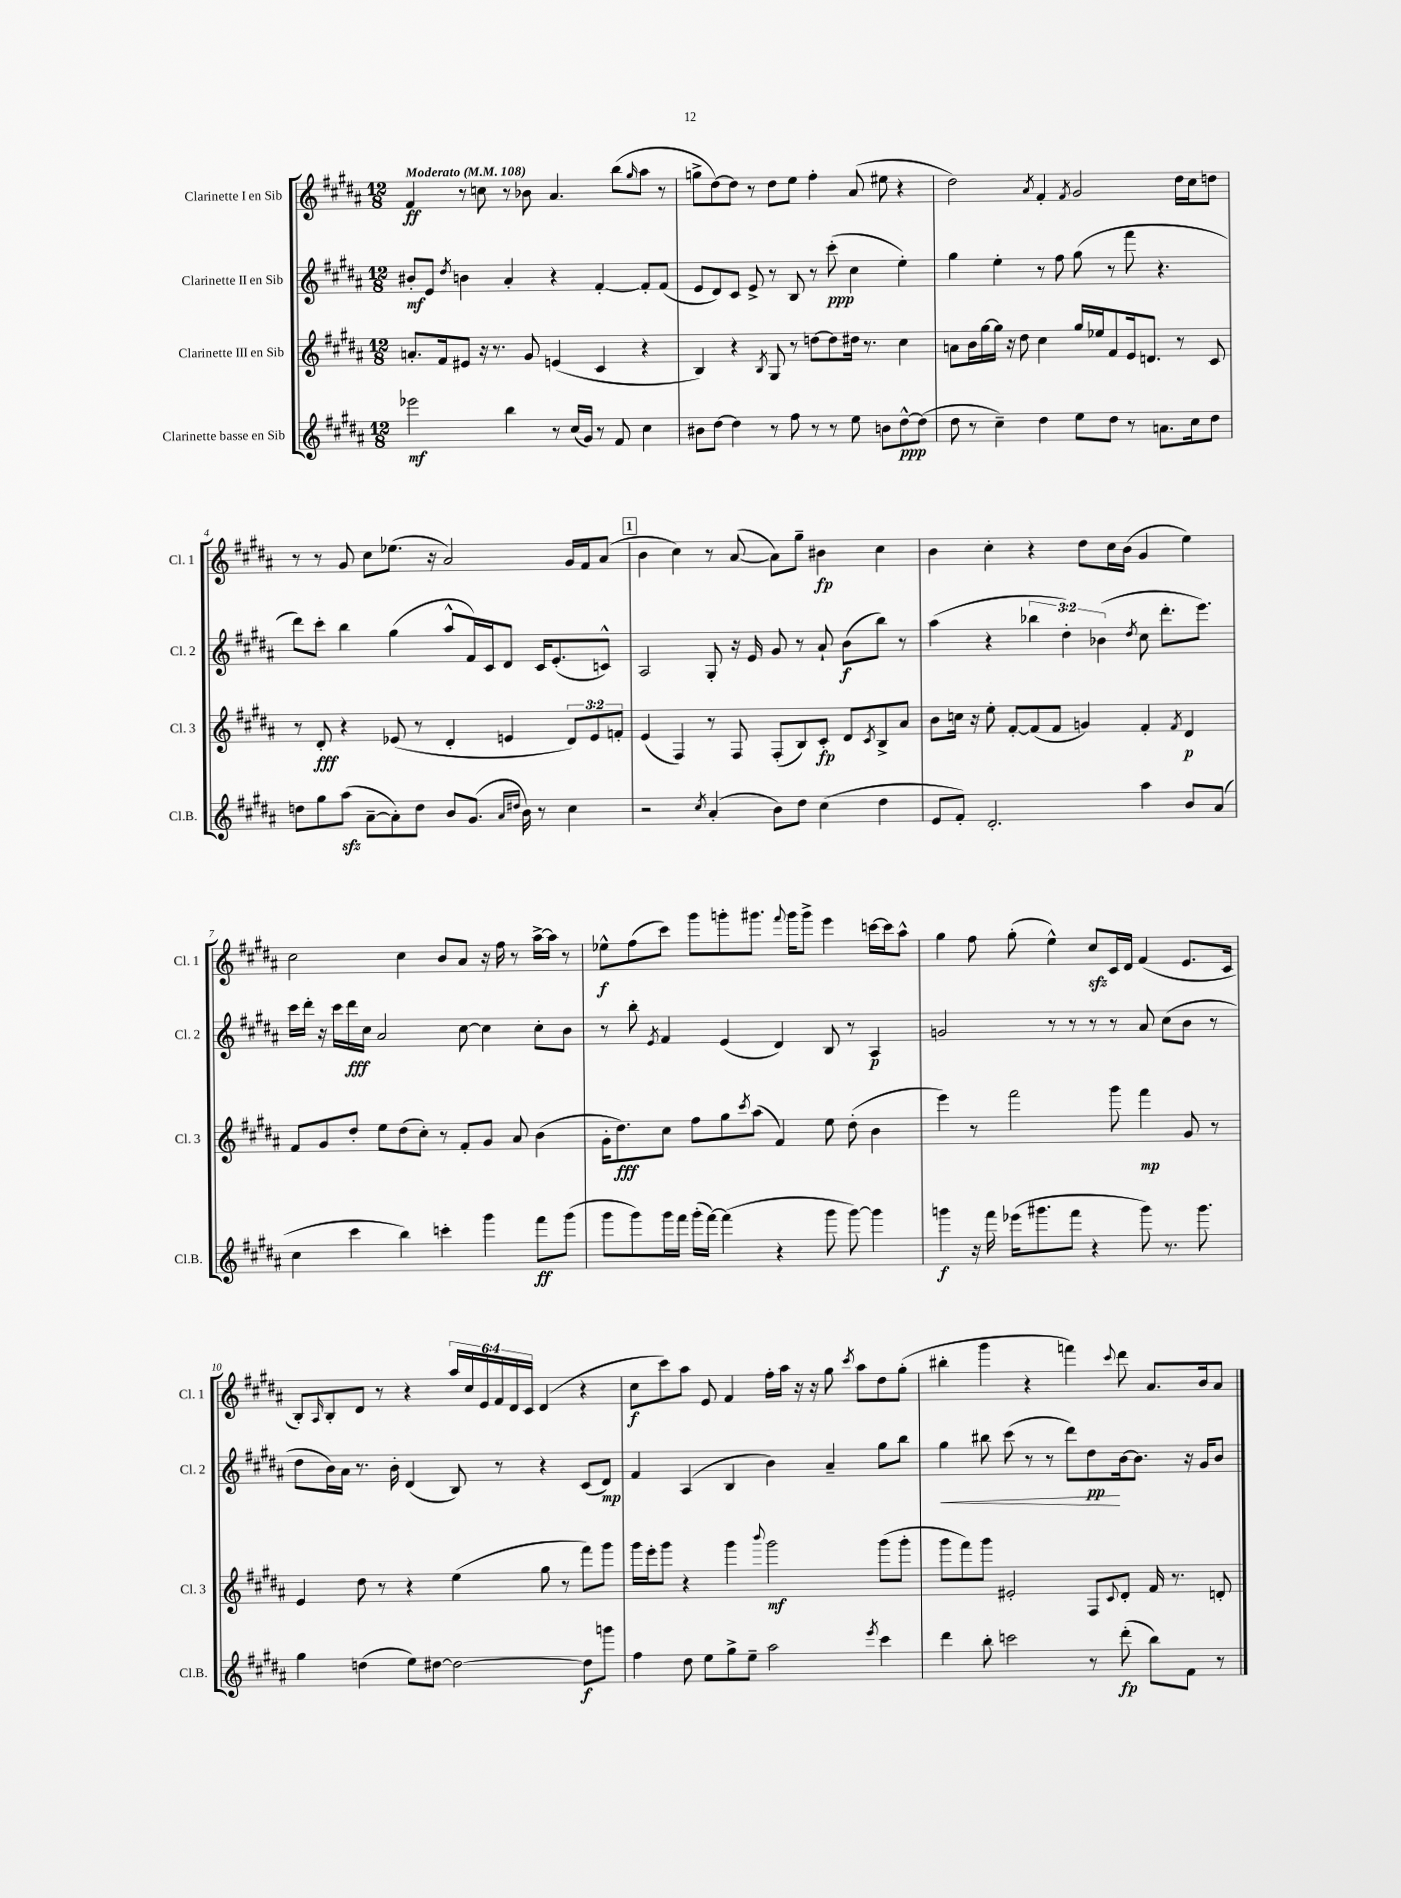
<<
\new StaffGroup <<
\new Staff = "s0" \with { instrumentName = "Clarinette I en Sib" shortInstrumentName = "Cl. 1" } {
    \clef treble \key b \major \numericTimeSignature \time 12/8 \override Staff.TupletNumber.text = #tuplet-number::calc-fraction-text \tempo "Moderato" 4 = 108
    fis'4\ff r8 c''8 r8 bes'8 ais'4. b''8( \grace { gis''16 } ais''8 r8 |
    g''8-> dis''8~) dis''8 r8 dis''8 e''8 fis''4-. ais'8( eis''8 r4 |
    dis''2) \acciaccatura { ais'8 } fis'4-. \acciaccatura { fis'8 } gis'2 dis''16 cis''16 d''8 |
    r8 r8 gis'8 cis''8 ees''8.( r16 ais'2) gis'16 fis'16 ais'8( |
    \mark \markup { \box "1" } b'4 cis''4) r8 ais'8~( ais'8) gis''8-- bis'4\fp cis''4 |
    b'4 cis''4-. r4 dis''8 cis''16 b'16( gis'4 e''4) |
    cis''2 cis''4 b'8 ais'8 r16 fis''16 r8 ais''16~-> ais''16 r8 |
    ees''8-^\f fis''8( cis'''8) gis'''8 g'''8-. gis'''8. \appoggiatura { fis'''8 } gis'''16 gis'''8-> e'''4 c'''16~ c'''16 ais''8-^ |
    gis''4 fis''8 gis''8-.( e''4-^) cis''8\sfz cis'16 dis'16 fis'4( e'8. cis'16 |
    b8-.) \grace { ais16 } b8-. dis'8 r8 r4 \tuplet 6/4 { ais''16 cis''16 e'16 fis'16 dis'16 cis'16 } dis'4( r4 |
    cis''8\f cis'''8) ais''8 e'8 fis'4 fis''16-. ais''16 r16 r16 gis''8 \acciaccatura { cis'''8 } ais''8 dis''8 gis''8-.( |
    bis''4-. gis'''4 r4 f'''4) \appoggiatura { cis'''8 } dis'''8 ais'8. b'16 ais'8 \bar "|." |
}
\new Staff = "s1" \with { instrumentName = "Clarinette II en Sib" shortInstrumentName = "Cl. 2" } {
    \clef treble \key b \major \numericTimeSignature \time 12/8 \override Staff.TupletNumber.text = #tuplet-number::calc-fraction-text
    bis'8-.\mf e'8 \acciaccatura { dis''8 } b'4 ais'4-. r4 fis'4~-. fis'8-. fis'8( |
    e'8 dis'8) cis'8 e'8-> r8 b8 r8 cis'''8-.\ppp( cis''4 e''4-.) |
    gis''4 e''4-. r8 fis''8 gis''8( r8 fis'''8 r4. |
    dis'''8) cis'''8-. b''4 gis''4( ais''8-^ fis'16) cis'16 dis'8 cis'16 e'8.-.( c'8-^) |
    \mark \markup { \box "1" } ais2 gis8-. r16 e'16 gis'8 r8 ais'8-! b'8\f( b''8) r8 |
    ais''4( r4 \tuplet 3/2 { bes''4 dis''4-.) bes'4( } \acciaccatura { dis''8 } cis''8 dis'''8.-. e'''8.) |
    cis'''16 dis'''16-. r16 cis'''16 dis'''16\fff cis''16 ais'2 cis''8~ cis''4 cis''8-. b'8 |
    r8 b''8-. \acciaccatura { e'8 } fis'4 e'4( dis'4) b8 r8 ais4\p |
    g'2 r8 r8 r8 r8 ais'8 cis''8( b'8 r8 |
    dis''8 b'16) ais'16 r8. b'16-. dis'4( b8) r8 r4 cis'8( dis'8\mp) |
    fis'4 ais4( b4 b'4) ais'4-- gis''8 b''8 |
    gis''4\< bis''8 cis'''8( r8 r8 dis'''8) dis''8\pp\! b'16~ b'8. r16 gis'16 b'8 \bar "|." |
}
\new Staff = "s2" \with { instrumentName = "Clarinette III en Sib" shortInstrumentName = "Cl. 3" } {
    \clef treble \key b \major \numericTimeSignature \time 12/8 \override Staff.TupletNumber.text = #tuplet-number::calc-fraction-text
    a'8.-. fis'16 eis'8 r16 r8. gis'8 e'4( cis'4 r4 |
    b4) r4 \acciaccatura { b8 } gis8 r8 d''8~ d''8 dis''16 r8. cis''4 |
    a'8 b'16 gis''16~ gis''16 r16 dis''8 cis''4 gis''16 ees''16 fis'8 e'16 d'8. r8 cis'8 |
    r8 dis'8-.\fff r4 ees'8( r8 dis'4-. e'4 \tuplet 3/2 { dis'8) e'8 f'8-. } |
    \mark \markup { \box "1" } e'4( fis4) r8 fis8 fis8-.( b8) cis'8-.\fp dis'8 \acciaccatura { cis'8 } b8-> ais'8 |
    b'8 c''16 r16 e''8-. fis'8~-. fis'8( fis'8 g'4) fis'4-. \acciaccatura { fis'8 } dis'4\p |
    fis'8 gis'8 dis''8-. e''8 dis''8( cis''8-.) r8 fis'8-. gis'8 ais'8 b'4( |
    gis'16-. dis''8.\fff) cis''8 fis''8 gis''8 \acciaccatura { cis'''8 } ais''8( fis'4) e''8 dis''8-.( b'4 |
    e'''4) r8 fis'''2 gis'''8 fis'''4\mp gis'8 r8 |
    e'4 dis''8 r8 r4 e''4( gis''8 r8 fis'''8) gis'''8 |
    gis'''16 e'''16-. gis'''8 r4 gis'''4 \appoggiatura { b'''8 } gis'''2\mf gis'''8( gis'''8-. |
    gis'''8 fis'''8) gis'''8 eis'2-. fis8 \appoggiatura { cis'8 } dis'8-. fis'16 r8. d'8-. \bar "|." |
}
\new Staff = "s3" \with { instrumentName = "Clarinette basse en Sib" shortInstrumentName = "Cl.B." } {
    \clef treble \key b \major \numericTimeSignature \time 12/8
    ees'''2\mf b''4 r8 cis''16( gis'16) r8 fis'8 cis''4 |
    bis'8 dis''8~ dis''4 r8 fis''8 r8 r8 e''8 b'8 dis''8~-^\ppp dis''8( |
    dis''8 r8 cis''4--) dis''4 e''8 dis''8 r8 a'8. cis''16 dis''8 |
    d''8 gis''8 ais''8\sfz( ais'8~-- ais'8-.) d''8 b'8 gis'8.( \grace { ais'16 dis''16 } b'16) r8 cis''4 |
    \mark \markup { \box "1" } r2 \acciaccatura { cis''8 } ais'4-.( b'8) dis''8 cis''4( dis''4 |
    e'8 fis'8-.) dis'2.-. ais''4 b'8 ais'8( |
    cis''4 cis'''4 b''4) c'''4-. gis'''4 fis'''8\ff gis'''8( |
    gis'''8 gis'''8) gis'''16 fis'''16 gis'''16-.( fis'''16~) fis'''4( r4 gis'''8 gis'''8~) gis'''4 |
    g'''4\f r16 fis'''16 ees'''16( gis'''8. fis'''8 r4 gis'''8) r8. gis'''8. |
    gis''4 d''4( e''8) dis''8~ dis''2~ dis''8\f g'''8 |
    fis''4 dis''8 e''8 gis''8-> e''8-- ais''2 \acciaccatura { e'''8 } cis'''4 |
    dis'''4 b''8-. c'''2 r8 dis'''8-.\fp( b''8) fis'8 r8 \bar "|." |
}
>>
>>
